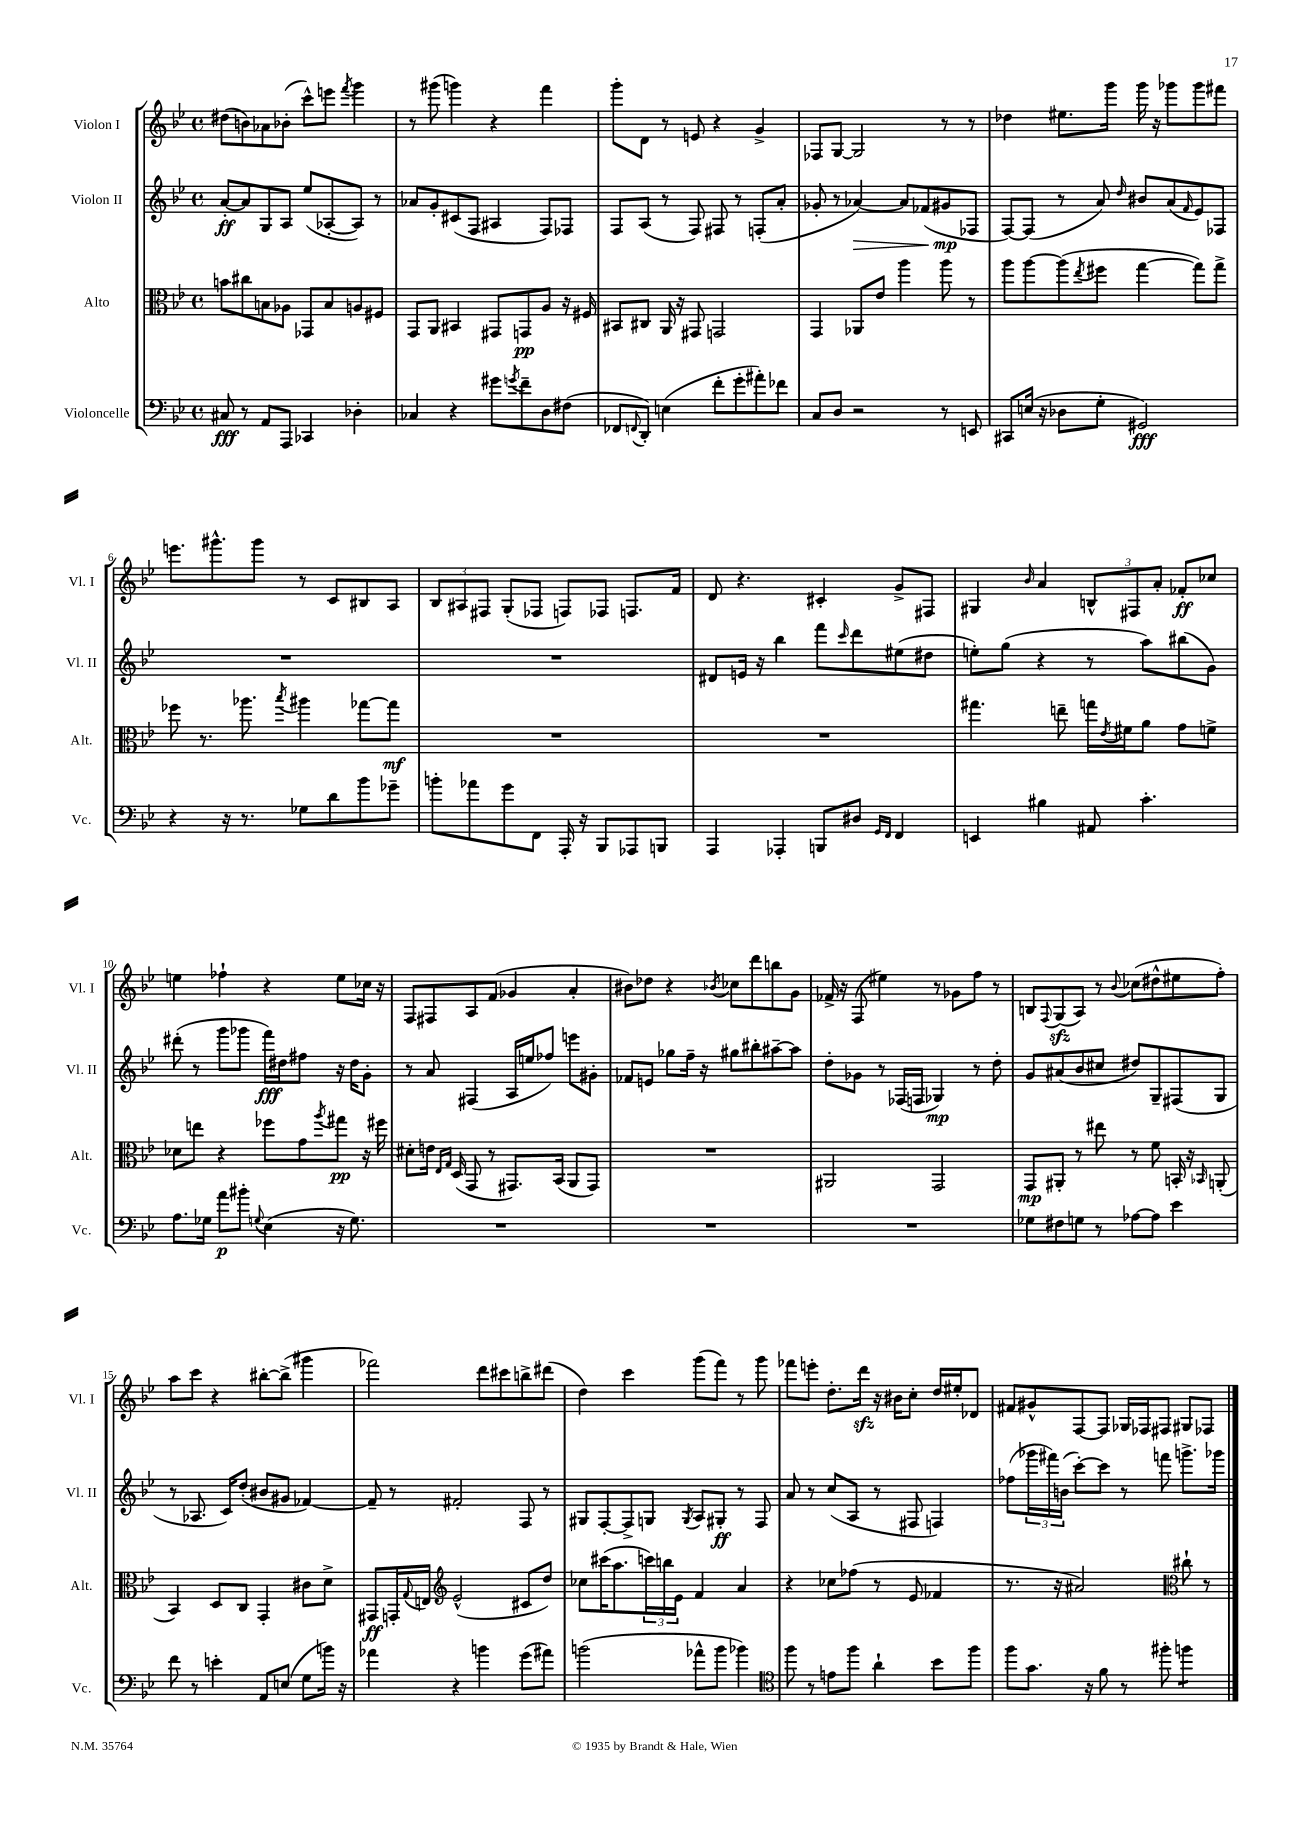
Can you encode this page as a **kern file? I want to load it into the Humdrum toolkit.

**kern	**dynam	**kern	**dynam	**kern	**dynam	**kern	**dynam
*part4	*part4	*part3	*part3	*part2	*part2	*part1	*part1
*staff4	*staff4	*staff3	*staff3	*staff2	*staff2	*staff1	*staff1
*I"Violoncelle	*	*I"Alto	*	*I"Violon II	*	*I"Violon I	*
*I'Vc.	*	*I'Alt.	*	*I'Vl. II	*	*I'Vl. I	*
*clefF4	*	*clefC3	*	*clefG2	*	*clefG2	*
*k[b-e-]	*	*k[b-e-]	*	*k[b-e-]	*	*k[b-e-]	*
*M4/4	*	*M4/4	*	*M4/4	*	*M4/4	*
*met(c)	*	*met(c)	*	*met(c)	*	*met(c)	*
=1	=1	=1	=1	=1	=1	=1	=1
8C#X/	fff	8bn\L	.	[8a'/L	ff	(8dd#X\L	.
8r	.	8cc#X\	.	8a/]	.	8bn\)	.
8AA/L	.	8Bn\	.	8G/	.	8a-X\	.
8AAA/J	.	8A-X\J	.	8A/J	.	(8b-X'\J	.
4CC-X/	.	8GG-X/L	.	(8ee-/L	.	8ccc^^\L)	.
.	.	8B/	.	[8A-X'/	.	8eeen\J	.
.	.	.	.	.	.	8qfff/	.
4D-X'\	.	8An/	.	8A-/J])	.	4ggg\	.
.	.	8F#X/J	.	8r	.	.	.
=2	=2	=2	=2	=2	=2	=2	=2
4C-X/	.	8GG/L	.	8a-X/L	.	8r	.
.	.	8AA/J	.	8g'/	.	(8ggg#X\	.
4r	.	4BB#X/	.	(8c#X/	.	4gggn\)	.
.	.	.	.	8F/J	.	.	.
8g#X\L	.	8GG#X/L	.	4A#X/	.	4r	.
8qgn/	.	.	.	.	.	.	.
8f~\	.	8GGn/	pp	.	.	.	.
8D\	.	8A/J	.	8F/L)	.	4fff\	.
(8F#X\J	.	16r	.	8F-X/J	.	.	.
.	.	16F#X/	.	.	.	.	.
=3	=3	=3	=3	=3	=3	=3	=3
8FF-X/L	.	8BB#X/L	.	8F/L	.	8ggg'\L	.
8qqFFn/	.	.	.	.	.	.	.
8DD'/J)	.	8C#X/J	.	(8A/J	.	8d\J	.
(4En\	.	16AA/	.	8r	.	8r	.
.	.	16r	.	.	.	.	.
.	.	8GG#X/	.	8F/)	.	8en/	.
8f'\L	.	2GGn/	.	8F#X/	.	4r	.
8g'\	.	.	.	8r	.	.	.
8a#X'\)	.	.	.	(8Fn'/L	.	4g^/	.
8f-X\J	.	.	.	8a'/J	.	.	.
=4	=4	=4	=4	=4	=4	=4	=4
8C/L	.	4GG/	.	8g-X'/	.	8F-X/L	.
8D/J	.	.	.	8r	.	[8G/J	.
!	!	!	!	!	!LO:HP:b	!	!
2r	.	8AA-X/L	.	[4a-X/)	>	2G/]	.
.	.	8e-/J	.	.	.	.	.
.	.	4aa\	.	8a-/L]	.	.	.
.	.	.	.	(8f-X/	.	.	.
8r	.	8aa\	.	8g#X/	mp	8r	.
8EEn/	.	8r	.	8F-X/J	]	8r	.
=5	=5	=5	=5	=5	=5	=5	=5
8CC#X/L	.	8aa\L	.	[8F/L)	.	4dd-X\	.
(16En/Jk	.	[8aa\	.	(8F/J]	.	.	.
16r	.	.	.	.	.	.	.
8D-X\L	.	(8aa\]	.	8r	.	8.ee#X\L	.
.	.	8qee-/	.	.	.	.	.
8G'\J	.	8ff#X\J	.	8a/)	.	.	.
.	.	.	.	.	.	16ggg\Jk	.
.	.	.	.	16qqdd/	.	.	.
2GG#X/)	fff	[4gg\	.	8b#X/L	.	16ggg\	.
.	.	.	.	.	.	16r	.
.	.	.	.	(8a/	.	8ggg-X\L	.
.	.	.	.	16qqf/	.	.	.
.	.	8gg\L])	.	8e-/)	.	8ggg-\	.
.	.	8gg^\J	.	8F-X/J	.	8fff#X\J	.
!!LO:LB:g=z
=6	=6	=6	=6	=6	=6	=6	=6
4r	.	8ff-X\	.	1r	.	8.eeen\L	.
.	.	8.r	.	.	.	.	.
.	.	.	.	.	.	8.ggg#X^^\	.
16r	.	.	.	.	.	.	.
8.r	.	8.aa-X\	.	.	.	.	.
.	.	.	.	.	.	8ggg#\J	.
.	.	8qbb-/	.	.	.	.	.
8G-X\L	.	4aa#X\	.	.	.	8r	.
8d\	.	.	.	.	.	8c/L	.
8b-\	.	[8gg-X\L	.	.	.	8B#X/	.
8g-X~\J	.	8gg-\J]	mf	.	.	8A/J	.
=7	=7	=7	=7	=7	=7	=7	=7
8bn'\L	.	1r	.	1r	.	12B-/L	.
.	.	.	.	.	.	12A#X/	.
8a-X\	.	.	.	.	.	.	.
.	.	.	.	.	.	12F#X/J	.
8g\	.	.	.	.	.	(8G'/L	.
8FF\J	.	.	.	.	.	8F-X/J	.
16AAA'/	.	.	.	.	.	8Fn/L)	.
16r	.	.	.	.	.	.	.
8BBB-/L	.	.	.	.	.	8F-X/J	.
8AAA-X/	.	.	.	.	.	8.Fn/L	.
8BBBn/J	.	.	.	.	.	.	.
.	.	.	.	.	.	16f/Jk	.
=8	=8	=8	=8	=8	=8	=8	=8
4AAA/	.	1r	.	8d#X/L	.	8d/	.
.	.	.	.	16en/Jk	.	4.r	.
.	.	.	.	16r	.	.	.
4AAA-X'/	.	.	.	4bb-\	.	.	.
8BBBn/L	.	.	.	8fff\L	.	4c#X'/	.
.	.	.	.	16qqccc/	.	.	.
8D#X/J	.	.	.	8ddd\	.	.	.
16qqGG/LL	.	.	.	.	.	.	.
16qqFF/JJ	.	.	.	.	.	.	.
4FF/	.	.	.	(8ee#X\	.	8g^/L	.
.	.	.	.	8dd#X\J	.	8F#X/J	.
=9	=9	=9	=9	=9	=9	=9	=9
4EEn/	.	4.gg#X\	.	8een'\L)	.	4G#X/	.
.	.	.	.	(8gg\J	.	.	.
.	.	.	.	.	.	16qqb-/	.
4B#X\	.	.	.	4r	.	4a/	.
.	.	8een~\	.	.	.	.	.
8AA#X/	.	16ggn\LL	.	8r	.	12Bn^^/L	.
.	.	8qe-/	.	.	.	.	.
.	.	16f#X\J	.	.	.	.	.
.	.	.	.	.	.	12F#X/	.
4.c'\	.	8a\J	.	8aa\L)	.	.	.
.	.	.	.	.	.	12a'/J	.
.	.	8g\L	.	(8bb#X\	.	8f-X'/L	ff
.	.	8fn^\J	.	8g\J)	.	8cc-X/J	.
!!LO:LB:g=z
=10	=10	=10	=10	=10	=10	=10	=10
8.A\L	.	8d-X\L	.	(8ddd#X'\	.	4een\	.
.	.	8een\J	.	8r	.	.	.
16G-X\Jk	.	.	.	.	.	.	.
8a\L	p	4r	.	8ggg\L	.	4ff-X`\	.
8b#X'\J	.	.	.	8ggg-X\J	.	.	.
8qqGn/	.	.	.	.	.	.	.
(4E-\	.	8ff-X\L	.	16fff\LL)	fff	4r	.
.	.	.	.	16dd#X\J	.	.	.
.	.	8g\	.	8ff#X\J	.	.	.
.	.	8qaa/	.	.	.	.	.
16r	.	8gg#X\J	pp	16r	.	8ee\L	.
8.G\)	.	.	.	16dd#\KL	.	.	.
.	.	16r	.	8g'\J	.	16cc-X\Jk	.
.	.	16ff#X\	.	.	.	16r	.
=11	=11	=11	=11	=11	=11	=11	=11
1r	.	8d#X'\L	.	8r	.	8F/L	.
.	.	16en\Jk	.	8a/	.	8F#X/	.
.	.	16qqE-/LL	.	.	.	.	.
.	.	16qqG/JJ	.	.	.	.	.
.	.	(16D/	.	.	.	.	.
.	.	8GG/	.	(4F#X/	.	8A/	.
.	.	8r	.	.	.	(8f/J	.
.	.	8.GG#X/L)	.	16A/LL	.	4g-X/	.
.	.	.	.	16een/J	.	.	.
.	.	.	.	8ff-X/J)	.	.	.
.	.	(16BB-/Jk	.	.	.	.	.
.	.	8AA/L	.	8eeen\L	.	4a'/	.
.	.	8GG#/J)	.	8g#X'\J	.	.	.
=12	=12	=12	=12	=12	=12	=12	=12
1r	.	1r	.	8f-X/L	.	8b#X\L)	.
.	.	.	.	8en/J	.	8dd-X\J	.
.	.	.	.	8gg-X\L	.	4r	.
.	.	.	.	16ff~\Jk	.	.	.
.	.	.	.	16r	.	.	.
.	.	.	.	.	.	8qb-X/	.
.	.	.	.	8gg#X\L	.	8cc-X\L	.
.	.	.	.	8bb#X'\	.	8ddd\	.
.	.	.	.	[8aa#X~\	.	8bbn\	.
.	.	.	.	8aa#\J]	.	8g\J	.
=13	=13	=13	=13	=13	=13	=13	=13
1r	.	2AA#X/	.	8dd'\L	.	16f-X^/	.
.	.	.	.	.	.	16r	.
.	.	.	.	8g-X\J	.	(8F/	.
.	.	.	.	8r	.	4ee#X\)	.
.	.	.	.	(16F-X/LL	.	.	.
.	.	.	.	16Fn/JJ	.	.	.
.	.	2GG/	.	4G-X/)	mp	8r	.
.	.	.	.	.	.	8g-X\L	.
.	.	.	.	8r	.	8ff\J	.
.	.	.	.	8dd'\	.	8r	.
=14	=14	=14	=14	=14	=14	=14	=14
8G-X\L	.	8GG/L	mp	8g/L	.	8Bn/L	.
.	.	.	.	.	.	8qqF/	.
8F#X\	.	8AA#X'/J	.	(8a#X/	.	(8Gzz/	.
8Gn\J	.	8r	.	8b-/	.	8A/J)	.
8r	.	8ee#X\	.	8cc#X/J	.	8r	.
.	.	.	.	.	.	8qqb-/	.
[8A-X\L	.	8r	.	8dd#X/L)	.	(8cc-X\L	.
8A-\J]	.	8f\	.	8G~/	.	8dd#X^^\	.
4e-\	.	16BBn'/	.	(8F#X/	.	8ee#X\	.
.	.	16r	.	.	.	.	.
.	.	16qqBB-X/	.	.	.	.	.
.	.	(8AAn'/	.	8G/J	.	8ff'\J)	.
!!LO:LB:g=z
=15	=15	=15	=15	=15	=15	=15	=15
8f\	.	4BB-/)	.	8r	.	8aa\L	.
8r	.	.	.	8.A-X/	.	8ccc\J	.
4en'\	.	8D/L	.	.	.	4r	.
.	.	.	.	16c/KL)	.	.	.
.	.	8C/J	.	(8dd'/J	.	.	.
8AA/L	.	4GG'/	.	8b#X/L	.	[8bb#X'\L	.
(8En/J	.	.	.	8g#X/J	.	(8bb#^\J]	.
8G\L	.	8c#X\L	.	[4f-X/)	.	4ggg#X\	.
16bn\Jk)	.	8d^\J	.	.	.	.	.
16r	.	.	.	.	.	.	.
=16	=16	=16	=16	=16	=16	=16	=16
4a-X\	.	8GG#X/L	ff	8f-~/]	.	2fff-X\)	.
.	.	16GGn'/L	.	8r	.	.	.
.	.	8qqG/	.	.	.	.	.
.	.	16En/JJ	.	.	.	.	.
*	*	*clefG2	*	*	*	*	*
4r	.	(2e-^^/	.	2f#X'/	.	.	.
4bn\	.	.	.	.	.	8ddd\L	.
.	.	.	.	.	.	8ccc#X\	.
(8g\L	.	8c#X/L	.	8F/	.	8bbn^\	.
8a#X\J)	.	8dd/J)	.	8r	.	(8ddd#X\J	.
=17	=17	=17	=17	=17	=17	=17	=17
(2bn\	.	8cc-X\L	.	8G#X/L	.	4dd\)	.
.	.	(16ccc#X\K	.	[8F'/	.	.	.
.	.	8.aa\	.	.	.	.	.
.	.	.	.	8F^/]	.	4ccc\	.
.	.	24cccn\L)	.	8Gn/J	.	.	.
.	.	24bbn\	.	.	.	.	.
.	.	24e-\JJ	.	.	.	.	.
.	.	.	.	8qG/	.	.	.
8a-X^^\L	.	4f/	.	8A/L	.	(8ggg\L	.
8b\J	.	.	.	8G#X'/J	ff	8fff\J)	.
4b-X\)	.	4a/	.	8r	.	8r	.
.	.	.	.	8F/	.	8ggg\	.
=18	=18	=18	=18	=18	=18	=18	=18
*clefC4	*	*	*	*	*	*	*
8ff\	.	4r	.	8a/	.	8fff-X\L	.
8r	.	.	.	8r	.	8eeen'\J	.
8en\L	.	8cc-X\L	.	(8cc/L	.	8.dd'\L	.
8ff\J	.	(8ff-X\J	.	8A/J	.	.	.
.	.	.	.	.	.	16dddzz\Jk	.
4a`\	.	8r	.	8r	.	16r	.
.	.	.	.	.	.	16b#X\KL	.
.	.	8e-/	.	8F#X/	.	8cc'\J	.
8b-\L	.	4f-X/	.	4Fn/)	.	16dd/LL	.
.	.	.	.	.	.	16ee#X'/J	.
8ff\J	.	.	.	.	.	8d-X/J	.
=19	=19	=19	=19	=19	=19	=19	=19
8ff\L	.	8.r	.	(8ff-X\L	.	8f#X/L	.
8.g\J	.	.	.	24ggg-X\L	.	8g#X^^/	.
.	.	.	.	24fff#X\)	.	.	.
.	.	16r	.	.	.	.	.
.	.	.	.	(24bn\JJ	.	.	.
.	.	2a#X/)	.	[8ccc'\L)	.	[8F/	.
16r	.	.	.	.	.	.	.
8f\	.	.	.	8ccc\J]	.	8F/J]	.
8r	.	.	.	8r	.	16G-X/LL	.
.	.	.	.	.	.	16F-X/J	.
8ff#X'\	.	.	.	8fffn\	.	8F#X/J	.
*	*	*clefC3	*	*	*	*	*
*tremolo	*	*	*	*	*	*	*
8ffn\L	.	8cc#X`\	.	8.gggn^\L	.	8G#X/L	.
8ffn\J	.	8r	.	.	.	8F-X/J	.
*Xtremolo	*	*	*	*	*	*	*
.	.	.	.	16ggg-X\Jk	.	.	.
==	==	==	==	==	==	==	==
*-	*-	*-	*-	*-	*-	*-	*-
